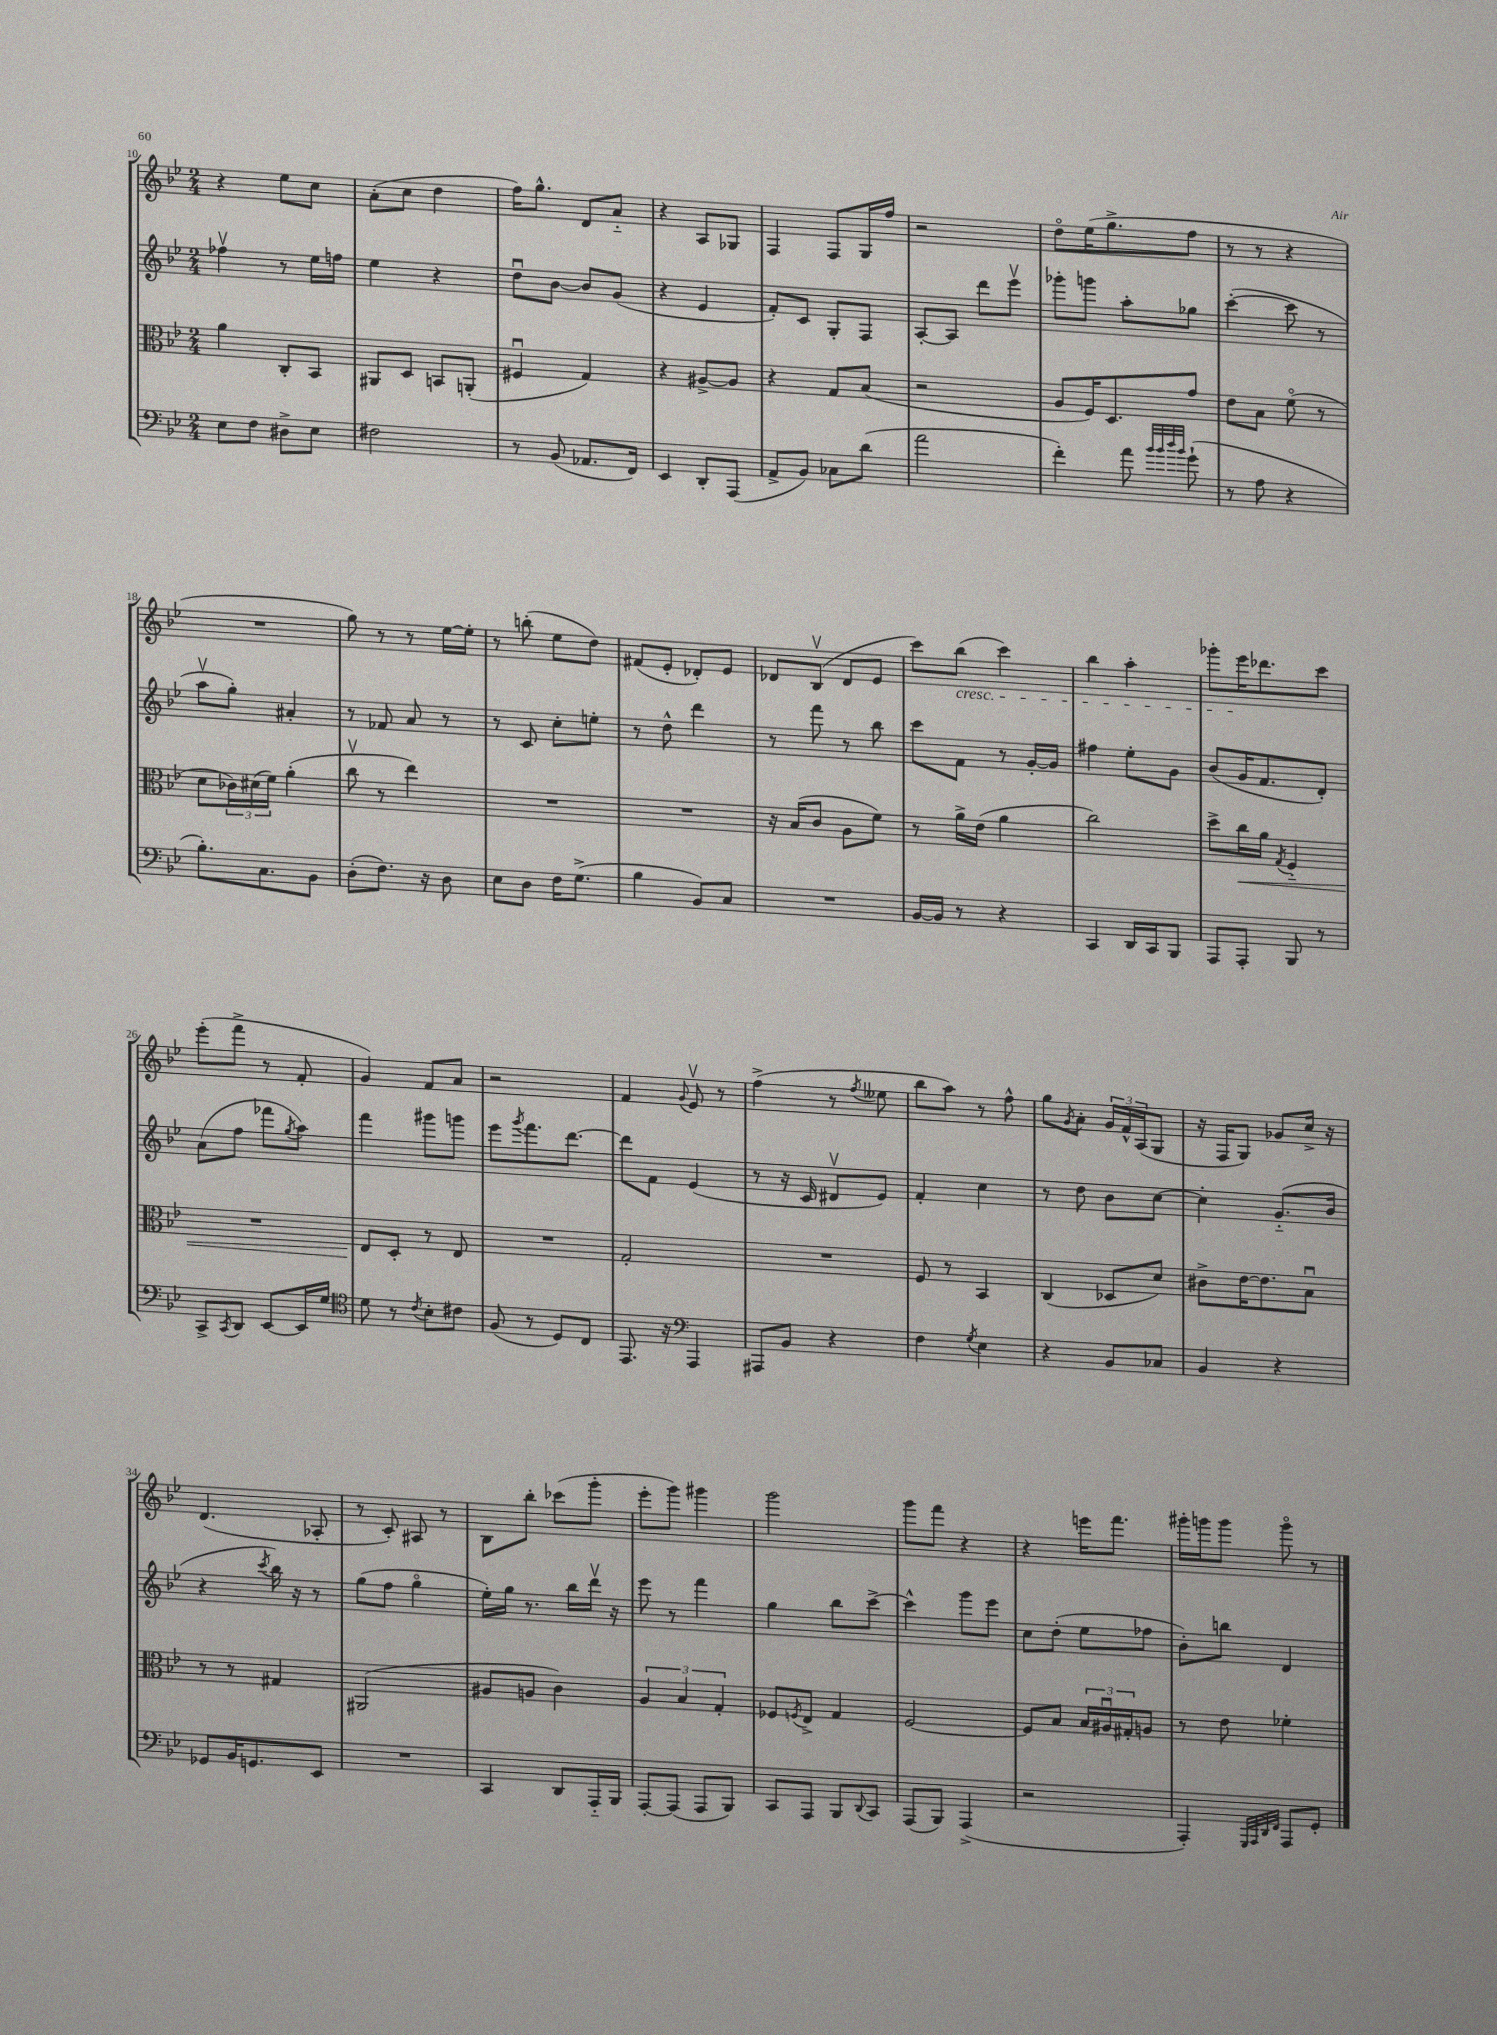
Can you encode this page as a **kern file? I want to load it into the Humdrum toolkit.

**kern	**kern	**kern	**kern
*staff4	*staff3	*staff2	*staff1
*clefF4	*clefC3	*clefG2	*clefG2
*k[b-e-]	*k[b-e-]	*k[b-e-]	*k[b-e-]
*M2/4	*M2/4	*M2/4	*M2/4
8E-\L	4a\	4ff-v\	4r
8F\J	.	.	.
8D#^\L	8C'/L	8r	8ee-\L
8E-\J	8BB-/J	16ee-\LL	8cc\J
.	.	16ff\JJ	.
=	=	=	=
2F#\	8AA#/L	4ee-\	(8a'\L
.	8D/J	.	8cc\J
.	8BB/L	4r	4dd\
.	(8AA'/J	.	.
=	=	=	=
8r	4F#u/	8ddu\L	16ff\LK)
.	.	.	8.gg^^\J
(8BB-/	.	[8b-\J	.
8.AA-/L	4G/)	8b-/]L	8d/L
.	.	(8g/J	8a'~/J
16FF/Jk)	.	.	.
=	=	=	=
4EE-/	4r	4r	4r
8DD'/L	[8A#^/L	4e-/	8A/L
(8AAA/J	8A#/]J	.	8G-/J
=	=	=	=
8AA^/L	4r	8f'/L)	4F/
8BB-/J)	.	8c/J	.
8C-\L	8G/L	8G'/L	8F/L
(8d\J	(8B-/J	8F/J	16G/L
.	.	.	16ff/JJ
=	=	=	=
2a\	2r	[8A'/L	2r
.	.	8A/]J	.
.	.	8ddd\L	.
.	.	8eee-v\J	.
=	=	=	=
4f'\)	8A/L	8ggg-'\L	8ddo\L
.	16F/K)	8ggg\J	(16ee-\K
.	8.D/	.	8.gg^\
8a\	.	8aa'\L	.
32qqb-/LLL	.	.	.
32qqb-/	.	.	.
32qqdd/	.	.	.
32qqb-/JJJ	.	.	.
(8g`\	8g/J	8gg-\J	8ff\J
=	=	=	=
8r	8e-\L	([4ccc'\	8r
8A\	8B-\J	.	8r
4r	(8fo\	8ccc\]	4r
.	8r	8r	.
=	=	=	=
8.B-'\L)	8d\L	8aav\L	2r
.	24c-\L)	8gg'\J)	.
.	(24d#\	.	.
8.C\	.	.	.
.	24f\JJ)	.	.
.	(4a'\	4a#'/	.
8BB-\J	.	.	.
=	=	=	=
(8D'\L	8ccv\	8r	8gg\)
8.F\J)	8r	8f-/	8r
.	4ee-\)	8a/	8r
16r	.	.	.
8D\	.	8r	[16ee-\LL
.	.	.	16ee-'\]JJ
=	=	=	=
8E-\L	2r	8r	8r
8D\J	.	8c/	(8bb'\
16F\LK	.	8cc'\L	8ee-\L
(8.G^\J	.	.	.
.	.	8ee'\J	8dd\J)
=	=	=	=
4B-\	2r	8r	(8f#/L
.	.	8dd^^\	8e-'/J
8BB-/L)	.	4ddd\	8d-'/L)
8C/J	.	.	8e-/J
=	=	=	=
2r	16r	8r	8d-/L
.	(16B-/LK	.	.
.	8c/J	8fff\	(8B-v/J
.	8A\L	8r	8d-/L
.	8f\J)	8bb-\	8e-/J
=	=	=	=
[16BB-/LL	8r	8ccc\L	8ccc\L)
16BB-/]JJ	.	.	.
8r	16a^\LL	8f\J	(8bb-\J
.	(16e-\JJ	.	.
4r	4a\	8r	4ccc\)
.	.	[16g'/LL	.
.	.	16g/]JJ	.
=	=	=	=
4CC/	2cc\)	4ff#\	4bb-\
16DD/LL	.	8ee-'\L	4aa'\
16CC/J	.	.	.
8BBB-/J	.	8g\J	.
=	=	=	=
8AAA/L	8dd^\L	(8b-/L	8ggg-'\L
8AAA'/J	16cc\L	16g/K	16eee-\K
.	16a\JJ	8.f/	8.ddd-\
.	8qG/	.	.
8BBB-/	4F'~/	.	.
8r	.	8d'/J)	8ccc\J
=	=	=	=
8CC^/L	2r	(8a\L	(8eee-'\L
8qCC/	.	.	.
8DD/J	.	8ff\J	8fff^\J
[8EE-/L	.	8fff-\L	8r
.	.	8qgg/	.
16EE-/]L	.	8aa\J)	8f'/
16G/JJ	.	.	.
=	=	=	=
*clefC4	*	*	*
8d\	8E-/L	4fff\	4g/)
8r	8D'/J	.	.
8qc/	.	.	.
8B-'\L	8r	8ggg#\L	8f/L
8c#\J	8E-/	8ggg\J	8a/J
=	=	=	=
(8F/	2r	8eee-\L	2r
.	.	8qggg/	.
8r	.	8.fff\	.
8D/L)	.	.	.
.	.	[8.ddd\J	.
8C/J	.	.	.
=	=	=	=
8.EE-/	2G'/	8ddd\]L	4f/
.	.	8f\J	.
16r	.	.	.
*clefF4	*	*	*
.	.	.	8qqg/
4AAA/	.	(4e-/	8e-v/
.	.	.	8r
=	=	=	=
8AAA#/L	2r	8r	(4ff^\
8BB-/J	.	16r	.
.	.	16c/	.
4r	.	8d#v/L	8r
.	.	.	8qff/
.	.	8e-/J)	8ee--\
=	=	=	=
4F\	8F/	4f'/	8bb-\L
.	8r	.	8aa\J)
8qG/	.	.	.
4E-\	4BB-/	4cc\	8r
.	.	.	8ff^^\
=	=	=	=
4r	(4C/	8r	8gg\L
.	.	.	8qg/
.	.	8dd\	8a'\J
8BB-/L	8D-/L	8b-\L	24g/LL
.	.	.	24f^^/
.	.	.	(24A/J
8C-/J	8d/J)	[8cc\J	8G/J
=	=	=	=
4BB-/	8c#^\L	4cc'\]	16r
.	.	.	16F/LK
.	[16e-\K	.	8G/J)
.	8.e-\]	.	.
4r	.	(8.g'~/L	8g-/L
.	8B-u\J	.	16cc^/Jk
.	.	16b-/Jk	16r
=	=	=	=
8GG-/L	8r	4r	(4.d/
16BB-/K	8r	.	.
8.GG/	.	.	.
.	.	8qccc/	.
.	4G#/	16bb-\)	.
.	.	16r	.
8EE-/J	.	8r	8A-'/
=	=	=	=
2r	(2AA#/	(8gg\L	8r
.	.	8ff\J	8c'/)
.	.	4ggo\	8A#/
.	.	.	8r
=	=	=	=
4CC/	8A#/L	16ee-'\LL)	8B-\L
.	.	16gg\JJ	.
.	8A/J	8.r	8bb-'\J
8DD/L	4c\)	.	(8ccc-\L
.	.	16bb-\LL	.
16AAA'~/L	.	16dddv\JJ	8ggg'\J
16BBB-/JJ	.	16r	.
=	=	=	=
[8AAA'/L	6A/	8eee-\	8eee-'\L
(8AAA/]J	.	8r	8ggg\J)
.	6B-/	.	.
8AAA/L	.	4fff\	4ggg#\
.	6G'/	.	.
8BBB-/J)	.	.	.
=	=	=	=
8CC/L	8F-/L	4gg\	2ggg\
.	8qF/	.	.
8AAA/J	8E-^/J	.	.
8BBB-/L	4G/	8bb-\L	.
8qqDD/	.	.	.
8CC/J	.	[8ccc^\J	.
=	=	=	=
(8AAA/L	[2F/	4ccc^^\]	8ggg\L
8BBB-/J)	.	.	8fff\J
(4AAA^/	.	8ggg\L	4r
.	.	8eee-\J	.
=	=	=	=
2r	8F/]L	8cc\L	4r
.	8B-/J	(8dd'\J	.
.	24B-/LL	8ee-\L	16eee\LK
.	24A#u/	.	.
.	.	.	8.fff\J
.	24G#'/J	.	.
.	8A/J	8ff-\J	.
=	=	=	=
4AAA'/)	8r	8b-'\L)	16ggg#'\LL
.	.	.	16ggg\J
.	8e-\	8bb\J	8ggg\J
32qqGGG/LLL	.	.	.
32qqAAA/	.	.	.
32qqDD/	.	.	.
32qqFF/JJJ	.	.	.
8AAA/L	4f-'\	4d/	8gggo\
8GG'/J	.	.	8r
==	==	==	==
*-	*-	*-	*-
